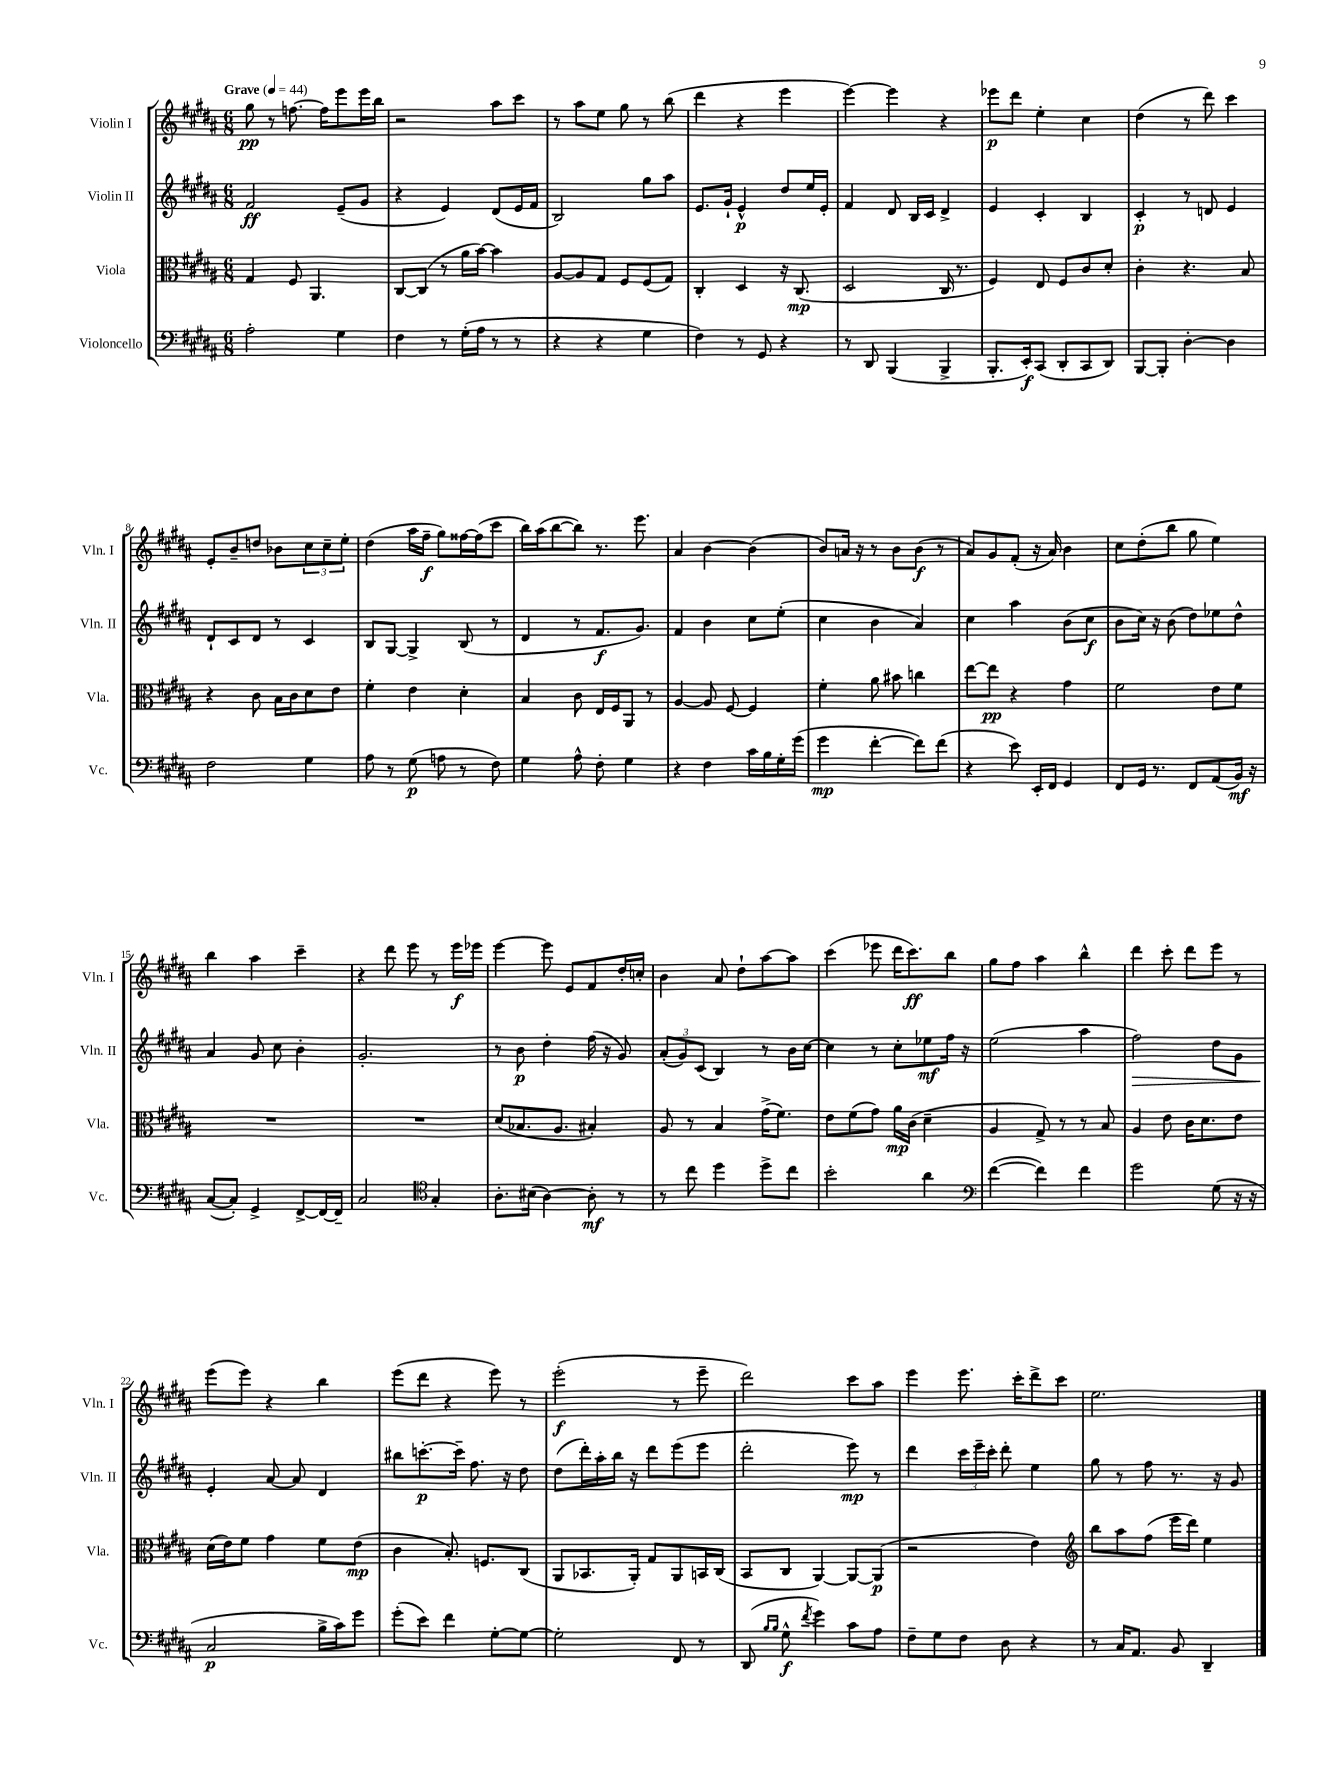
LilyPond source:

<<
\new StaffGroup <<
\new Staff = "s0" \with { instrumentName = "Violin I" shortInstrumentName = "Vln. I" } {
    \clef treble \key b \major \numericTimeSignature \time 6/8 \tempo "Grave" 4 = 44
    gis''8\pp r8 f''8.~ f''16 e'''8 e'''16 b''16 |
    r2 ais''8 cis'''8 |
    r8 ais''8 e''8 gis''8 r8 b''8( |
    dis'''4 r4 e'''4 |
    e'''4~) e'''4 r4 |
    ees'''8\p dis'''8 e''4-. cis''4 |
    dis''4( r8 dis'''8) cis'''4 |
    e'8-. b'8-- d''8 bes'8 \tuplet 3/2 { cis''8 cis''8-- e''8-. } |
    dis''4( ais''16 fis''16--\f gis''8) fisis''16~ fisis''16( cis'''8 |
    b''16) ais''16( b''8~ b''8) r8. e'''8. |
    ais'4 b'4~ b'4( |
    b'8) a'16 r16 r8 b'8 b'8\f( r8 |
    ais'8) gis'8 fis'8-.( r16 ais'16) b'4 |
    cis''8 dis''8-.( b''8 gis''8 e''4) |
    b''4 ais''4 cis'''4-- |
    r4 dis'''8 e'''8 r8 e'''16\f ees'''16 |
    e'''4~ e'''8 e'8 fis'8 dis''16-. c''16-. |
    b'4 ais'8 dis''8-! ais''8~ ais''8 |
    cis'''4( ees'''8 dis'''16 cis'''8.\ff) b''8 |
    gis''8 fis''8 ais''4 b''4-^ |
    dis'''4 cis'''8-. dis'''8 e'''8 r8 |
    e'''8( e'''8) r4 b''4 |
    e'''8( dis'''8 r4 e'''8) r8 |
    e'''2-.\f( r8 e'''8-- |
    dis'''2) cis'''8 ais''8 |
    e'''4 e'''8. cis'''16-. dis'''8-> cis'''8 |
    e''2. \bar "|." |
}
\new Staff = "s1" \with { instrumentName = "Violin II" shortInstrumentName = "Vln. II" } {
    \clef treble \key b \major \numericTimeSignature \time 6/8
    fis'2\ff e'8--( gis'8 |
    r4 e'4) dis'8( e'16 fis'16 |
    b2) gis''8 ais''8 |
    e'8. gis'16-! e'4-^\p dis''8 e''16 e'16-. |
    fis'4 dis'8 b16 cis'16 dis'4-> |
    e'4 cis'4-. b4 |
    cis'4-.\p r8 d'8 e'4 |
    dis'8-! cis'8 dis'8 r8 cis'4 |
    b8 gis8~ gis4-> b8( r8 |
    dis'4 r8 fis'8.\f gis'8.) |
    fis'4 b'4 cis''8 e''8-.( |
    cis''4 b'4 ais'4) |
    cis''4 ais''4 b'8( cis''8\f |
    b'8 cis''16) r16 b'8( dis''8) ees''8 dis''8-^ |
    ais'4 gis'8 cis''8 b'4-. |
    gis'2.-. |
    r8 b'8\p dis''4-. fis''16( r16 gis'8) |
    \tuplet 3/2 { ais'8-.( gis'8) cis'8( } b4) r8 b'16 cis''16~ |
    cis''4 r8 cis''8-. ees''8\mf fis''16 r16 |
    e''2( ais''4 |
    fis''2\>) dis''8 gis'8 |
    e'4-.\! ais'8~ ais'8 dis'4 |
    bis''8 c'''8.~-.\p c'''16-- fis''8. r16 dis''8 |
    dis''8( dis'''16-.) ais''16-. b''16 r16 dis'''8 e'''8( e'''8 |
    dis'''2-. e'''8\mp) r8 |
    dis'''4 \tuplet 3/2 { cis'''16 e'''16-- cis'''16-. } dis'''8-. e''4 |
    gis''8 r8 fis''8 r8. r16 gis'8 \bar "|." |
}
\new Staff = "s2" \with { instrumentName = "Viola" shortInstrumentName = "Vla." } {
    \clef alto \key b \major \numericTimeSignature \time 6/8
    gis4 fis8 ais,4. |
    cis8~ cis8( r8 ais'16 b'16~) b'4 |
    ais8~ ais8 gis8 fis8 fis8( gis8) |
    cis4-. dis4 r16 cis8.\mp( |
    dis2 cis16 r8. |
    fis4) e8 fis8 cis'8 dis'8-. |
    cis'4-. r4. b8 |
    r4 cis'8 b16 cis'16 dis'8 e'8 |
    fis'4-. e'4 dis'4-. |
    b4 cis'8 e16 fis16 ais,8 r8 |
    ais4~ ais8 fis8~ fis4 |
    fis'4-. ais'8 bis'8 c''4 |
    e''8~ e''8\pp r4 gis'4 |
    fis'2 e'8 fis'8 |
    R2. |
    R2. |
    dis'8( bes8. ais8. bis4-.) |
    ais8 r8 b4 gis'16->( fis'8.) |
    e'8 fis'8( gis'8) ais'16\mp cis'16( dis'4-- |
    ais4 gis8->) r8 r8 b8 |
    ais4 e'8 cis'16 dis'8. e'8 |
    dis'16( e'16) fis'8 gis'4 fis'8 e'8\mp( |
    cis'4 b8.-.) f8. cis8( |
    ais,8 bes,8. ais,16-.) gis8 ais,8 b,16 cis16( |
    b,8 cis8 ais,4~) ais,8~ ais,8\p( |
    r2 e'4) |
    \clef treble b''8 ais''8 fis''8( e'''16 dis'''16) e''4 \bar "|." |
}
\new Staff = "s3" \with { instrumentName = "Violoncello" shortInstrumentName = "Vc." } {
    \clef bass \key b \major \numericTimeSignature \time 6/8
    ais2-. gis4 |
    fis4 r8 gis16-.( ais16 r8 r8 |
    r4 r4 gis4 |
    fis4) r8 gis,8 r4 |
    r8 dis,8 b,,4( b,,4-> |
    b,,8.-. e,16-.\f) cis,8( dis,8-. cis,8 dis,8) |
    b,,8~ b,,8-. dis4~-. dis4 |
    fis2 gis4 |
    ais8 r8 gis8\p( a8 r8 fis8) |
    gis4 ais8-^ fis8-. gis4 |
    r4 fis4 cis'16 b16 gis16-. gis'16( |
    gis'4\mp fis'4~-. fis'8) fis'8( |
    r4 e'8) e,16-. fis,16 gis,4 |
    fis,8 gis,16 r8. fis,8 ais,8( b,16\mf) r16 |
    cis8~( cis8-.) gis,4-> fis,8~-> fis,16~ fis,16-- |
    cis2 \clef tenor gis4-. |
    ais8.-. bis16( ais4~) ais8-.\mf r8 |
    r8 cis''8 dis''4 dis''8-> cis''8 |
    b'2-. ais'4 |
    \clef bass fis'4~( fis'4) fis'4 |
    gis'2 gis8( r16 r16 |
    cis2\p b16-> cis'16) gis'8 |
    gis'8-.( e'8) fis'4 gis8~-. gis8~ |
    gis2-. fis,8 r8 |
    dis,8( \grace { b16 b16 } gis8-^\f \acciaccatura { fis'8 } gis'4) cis'8 ais8 |
    fis8-- gis8 fis8 dis8 r4 |
    r8 cis16 ais,8. b,8 dis,4-- \bar "|." |
}
>>
>>
